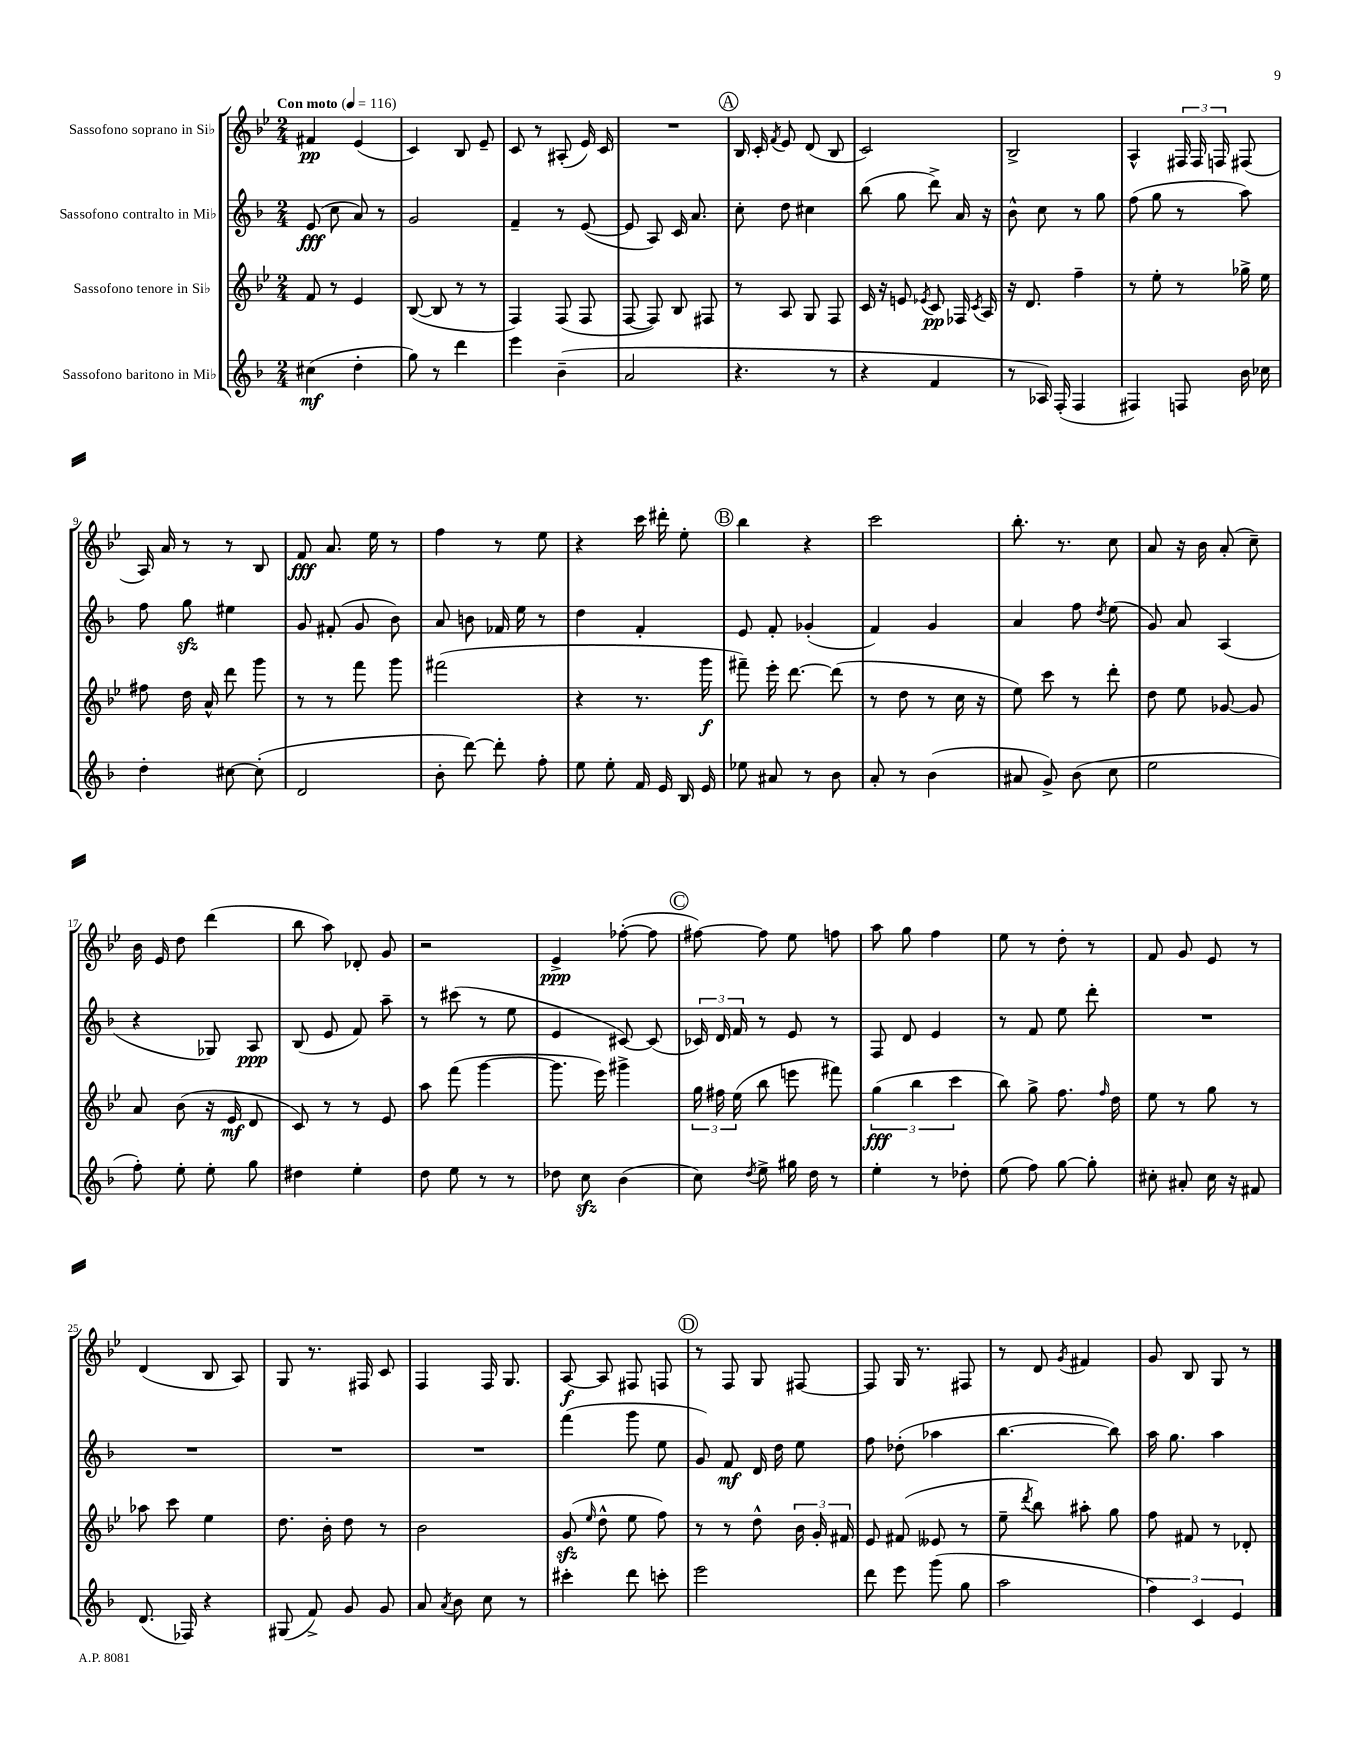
<<
\new StaffGroup <<
\new Staff = "s0" \with { instrumentName = "Sassofono soprano in Sib" } {
    \clef treble \key bes \major \numericTimeSignature \time 2/4 \tempo "Con moto" 4 = 116
    \autoBeamOff fis'4\pp ees'4( |
    c'4) bes8 ees'8-- |
    c'8 r8 ais8-.( ees'16) c'16 |
    R2 |
    \mark \markup { \circle "A" } bes16 c'16-. \acciaccatura { f'8 } ees'8 d'8( bes8 |
    c'2) |
    bes2-> |
    a4-^ \tuplet 3/2 { fis16 fis16 f16 } fis8( |
    a16) a'16 r8 r8 bes8 |
    f'8\fff a'8. ees''16 r8 |
    f''4 r8 ees''8 |
    r4 c'''16 dis'''16-. ees''8-. |
    \mark \markup { \circle "B" } bes''4 r4 |
    c'''2 |
    bes''8.-. r8. c''8 |
    a'8 r16 bes'16 a'8-.( c''8--) |
    bes'16 ees'16 d''8 d'''4( |
    bes''8 a''8) des'8-. g'8 |
    r2 |
    ees'4->\ppp fes''8~-.( fes''8 |
    \mark \markup { \circle "C" } fis''8~) fis''8 ees''8 f''8 |
    a''8 g''8 f''4 |
    ees''8 r8 d''8-. r8 |
    f'8 g'8 ees'8 r8 |
    d'4( bes8 a8) |
    g8 r8. fis16 c'8 |
    f4 f16 g8. |
    a8~\f a8 fis8 f8 |
    \mark \markup { \circle "D" } r8 f8 g8 fis8~ |
    fis8 g16 r8. fis8 |
    r8 d'8 \acciaccatura { g'8 } fis'4 |
    g'8 bes8 g8 r8 \bar "|." |
}
\new Staff = "s1" \with { instrumentName = "Sassofono contralto in Mib" } {
    \clef treble \key f \major \numericTimeSignature \time 2/4
    \autoBeamOff e'8\fff( c''8 a'8) r8 |
    g'2 |
    f'4-- r8 e'8~( |
    e'8 a8) c'16 a'8. |
    \mark \markup { \circle "A" } c''8-. d''8 cis''4 |
    bes''8( g''8 d'''8->) a'16 r16 |
    bes'8-^ c''8 r8 g''8 |
    f''8( g''8 r8 a''8) |
    f''8 g''8\sfz eis''4 |
    g'8 fis'8-.( g'8 bes'8) |
    a'8 b'8 fes'16 e''16 r8 |
    d''4 f'4-. |
    \mark \markup { \circle "B" } e'8 f'8-. ges'4-.( |
    f'4) g'4 |
    a'4 f''8 \acciaccatura { d''8 } e''8( |
    g'8) a'8 a4( |
    r4 ges8) a8\ppp |
    bes8( e'8 f'8) a''8-- |
    r8 cis'''8( r8 e''8 |
    e'4 cis'8~) cis'8( |
    \mark \markup { \circle "C" } \tuplet 3/2 { ces'16) d'16 f'16 } r8 e'8 r8 |
    f8 d'8 e'4 |
    r8 f'8 e''8 d'''8-. |
    R2 |
    R2 |
    R2 |
    R2 |
    f'''4( g'''8 e''8 |
    \mark \markup { \circle "D" } g'8) f'8\mf d'16 d''16 e''8 |
    f''8 des''8-.( aes''4 |
    bes''4.~ bes''8) |
    a''16 g''8. a''4 \bar "|." |
}
\new Staff = "s2" \with { instrumentName = "Sassofono tenore in Sib" } {
    \clef treble \key bes \major \numericTimeSignature \time 2/4
    \autoBeamOff f'8 r8 ees'4 |
    bes8~( bes8 r8 r8 |
    f4) f8( f8 |
    f8~ f8) bes8 fis8 |
    \mark \markup { \circle "A" } r8 a8 g8 f8 |
    c'16 r16 e'8 \acciaccatura { ees'8 } c'8\pp fes16 \acciaccatura { c'8 } a16 |
    r16 d'8. f''4-- |
    r8 ees''8-. r8 ges''16-> ees''16 |
    fis''8 d''16 a'16-^ d'''8 g'''8 |
    r8 r8 f'''8 g'''8 |
    fis'''2( |
    r4 r8. g'''16\f |
    \mark \markup { \circle "B" } fis'''8--) ees'''16-. d'''8.~ d'''8( |
    r8 d''8 r8 c''16 r16 |
    ees''8) c'''8 r8 d'''8-. |
    d''8 ees''8 ges'8~ ges'8 |
    a'8 bes'8( r16 ees'16\mf d'8 |
    c'8) r8 r8 ees'8 |
    a''8 f'''8( g'''4~ |
    g'''8. ees'''16) gis'''4-> |
    \mark \markup { \circle "C" } \tuplet 3/2 { g''16 fis''16 ees''16( } bes''8 e'''8 fis'''8) |
    \tuplet 3/2 { g''4\fff( bes''4 c'''4 } |
    bes''8) g''8-> f''8. \grace { f''16 } d''16 |
    ees''8 r8 g''8 r8 |
    aes''8 c'''8 ees''4 |
    d''8. bes'16-. d''8 r8 |
    bes'2 |
    g'8\sfz( \grace { ees''16 } d''8-^ ees''8 f''8) |
    \mark \markup { \circle "D" } r8 r8 d''8-^ \tuplet 3/2 { bes'16 g'16-. fis'16 } |
    ees'8 fis'8( eeses'8 r8 |
    ees''8-- \acciaccatura { d'''8 } bes''8) ais''8-. g''8 |
    f''8 fis'8 r8 des'8-. \bar "|." |
}
\new Staff = "s3" \with { instrumentName = "Sassofono baritono in Mib" } {
    \clef treble \key f \major \numericTimeSignature \time 2/4
    \autoBeamOff cis''4\mf( d''4-. |
    g''8) r8 d'''4 |
    e'''4 bes'4--( |
    a'2 |
    \mark \markup { \circle "A" } r4. r8 |
    r4 f'4 |
    r8 aes16) f16-.( f4 |
    fis4) f8 bes'16 ces''16 |
    d''4-. cis''8~ cis''8-.( |
    d'2 |
    bes'8-. d'''8~) d'''8-. f''8-. |
    e''8 e''8-. f'16 e'16 bes16 e'16 |
    \mark \markup { \circle "B" } ees''8 ais'8 r8 bes'8 |
    a'8-. r8 bes'4( |
    ais'8 g'8->) bes'8( c''8 |
    e''2 |
    f''8-.) e''8-. e''8-. g''8 |
    dis''4 e''4-. |
    d''8 e''8 r8 r8 |
    des''8 c''8\sfz bes'4( |
    \mark \markup { \circle "C" } c''8) \acciaccatura { d''8 } e''8-> gis''16 d''16 r8 |
    e''4-. r8 des''8-. |
    e''8( f''8) g''8~ g''8-. |
    cis''8-. ais'8-. cis''16 r16 fis'8 |
    d'8.( fes16) r4 |
    gis8( f'8->) g'8 g'8 |
    a'8 \acciaccatura { a'8 } bes'8 c''8 r8 |
    cis'''4-. d'''8 c'''8-. |
    \mark \markup { \circle "D" } e'''2 |
    d'''8 e'''8 g'''8( g''8 |
    a''2 |
    \tuplet 3/2 { f''4) c'4 e'4 } \bar "|." |
}
>>
>>
